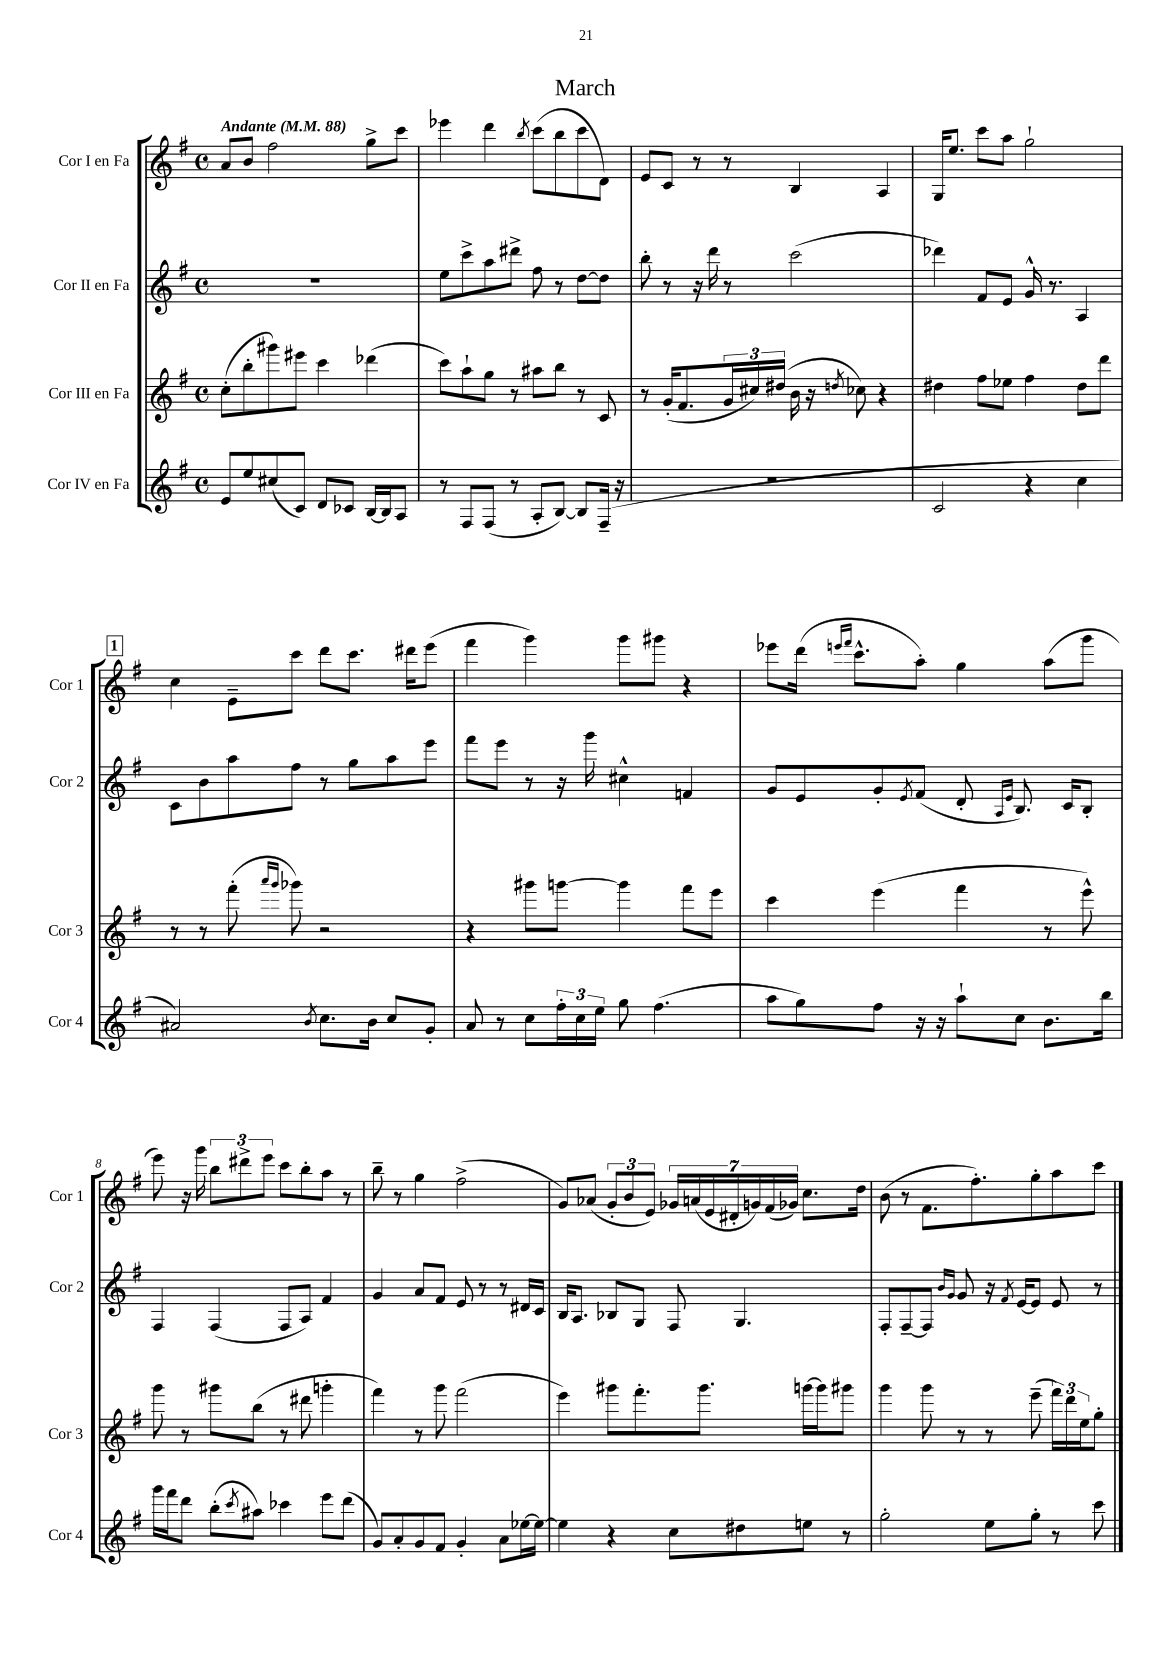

**kern	**kern	**kern	**kern
*part4	*part3	*part2	*part1
*staff4	*staff3	*staff2	*staff1
*I"Cor IV en Fa	*I"Cor III en Fa	*I"Cor II en Fa	*I"Cor I en Fa
*I'Cor 4	*I'Cor 3	*I'Cor 2	*I'Cor 1
*clefG2	*clefG2	*clefG2	*clefG2
*k[f#]	*k[f#]	*k[f#]	*k[f#]
*M4/4	*M4/4	*M4/4	*M4/4
*met(c)	*met(c)	*met(c)	*met(c)
*MM88	*MM88	*MM88	*MM88
=1	=1	=1	=1
!	!	!	!LO:TX:a:B:t=Andante
8e/L	(8cc'\L	1r	8a/L
8ee/	8bb'\	.	8b/J
(8cc#X/	8ggg#X\)	.	2ff#\
8c/J)	8eee#X\J	.	.
8d/L	4ccc\	.	.
8c-X/J	.	.	.
[16B/LL	(4ddd-X\	.	8gg^\L
16B/J]	.	.	.
8A/J	.	.	8ccc\J
=2	=2	=2	=2
8r	8ccc\L)	8ee\L	4eee-X\
8F#/L	8aa`\	8ccc^\	.
(8F#/J	8gg\J	8aa\	4ddd\
8r	8r	8ddd#X^\J	.
.	.	.	8qbb/
8A'/L	8aa#X\L	8ff#\	(8ccc\L
[8B/J)	8bb\J	8r	8bb\
8B/L]	8r	[8dd\L	8ccc\
(16F#~/Jk	8c/	8dd\J]	8d\J)
16r	.	.	.
=3	=3	=3	=3
1r	8r	8bb'\	8e/L
.	(16g'/KL	8r	8c/J
.	8.f#/	.	.
.	.	16r	8r
.	.	16ddd\	.
.	24g/L	8r	8r
.	24cc#X/)	.	.
.	(24dd#X/JJ	.	.
.	16b\	(2ccc\	4B/
.	16r	.	.
.	8qddn/	.	.
.	8cc-X\)	.	.
.	4r	.	4A/
=4	=4	=4	=4
2c/	4dd#X\	4ddd-X\)	16G/KL
.	.	.	8.ee/J
.	8ff#\L	8f#/L	8ccc\L
.	8ee-X\J	8e/J	8aa\J
4r	4ff#\	16g^^/	2gg`\
.	.	8.r	.
4cc\	8dd#\L	4A/	.
.	8ddd\J	.	.
!!LO:LB:g=z
!!LO:REH:place=s1:t=1
=5	=5	=5	=5
2a#X/)	8r	8c\L	4cc\
.	8r	8b\	.
.	(8fff#'\	8aa\	8e~\L
.	16qqaaa/LL	.	.
.	16qqggg/JJ	.	.
.	8ggg-X\)	8ff#\J	8ccc\J
8qb/	.	.	.
8.cc\L	2r	8r	8ddd\L
.	.	8gg\L	8.ccc\J
16b\Jk	.	.	.
8cc/L	.	8aa\	.
.	.	.	16ddd#X\KL
8g'/J	.	8eee\J	(8eee\J
=6	=6	=6	=6
8a/	4r	8fff#\L	4fff#\
8r	.	8eee\J	.
8cc\L	8ggg#X\L	8r	4ggg\)
24ff#'\L	[8gggn\J	16r	.
24cc\	.	.	.
.	.	16ggg\	.
24ee\JJ	.	.	.
8gg\	4ggg\]	4cc#X^^\	8ggg\L
(4.ff#\	.	.	8ggg#X\J
.	8fff#\L	4fn/	4r
.	8eee\J	.	.
=7	=7	=7	=7
8aa\L	4ccc\	8g/L	8eee-X\L
8gg\)	.	8e/	(16ddd\Jk
.	.	.	16qqeeen/LL
.	.	.	16qqfff#/JJ
.	.	.	8.ccc^^\L
8ff#\J	(4eee\	8g'/	.
.	.	8qe/	.
16r	.	(8f#/J	8aa'\J)
16r	.	.	.
8aa`\L	4fff#\	8d'/	4gg\
.	.	16qqA/LL	.
.	.	16qqe/JJ	.
8cc\J	.	8.B/)	.
8.b\L	8r	.	(8aa\L
.	.	16c/KL	.
.	8eee^^\)	8B'/J	8ggg\J
16bb\Jk	.	.	.
!!LO:LB:g=z
=8	=8	=8	=8
16ggg\LL	8ggg\	4F#/	8eee\)
16fff#\J	.	.	.
8ddd\J	8r	.	16r
.	.	.	16ggg\
(8bb'\L	8ggg#X\L	(4F#/	12bb\L
.	.	.	12ddd#X^\
8qccc/	.	.	.
8aa#X\J)	(8bb\J	.	.
.	.	.	12eee\J
4ccc-X\	8r	8F#/L	8ccc\L
.	8ddd#X\	8A/J)	8bb'\
8eee\L	4gggn'\	4f#/	8aa\J
(8ddd\J	.	.	8r
=9	=9	=9	=9
8g/L)	4fff#\)	4g/	8bb~\
8a'/	.	.	8r
8g/	8r	8a/L	4gg\
8f#/J	8ggg\	8f#/J	.
4g'/	(2fff#\	8e/	(2ff#^\
.	.	8r	.
8a\L	.	8r	.
[16ee-X\L	.	16d#X/LL	.
16ee-\JJ_	.	16c/JJ	.
=10	=10	=10	=10
4ee-\]	4eee\)	16B/KL	8g/L)
.	.	8.A/J	.
.	.	.	(8a-X/J
4r	8ggg#X\L	8B-X/L	12g'/L
.	.	.	12b/
.	8.fff#'\	8G/J	.
.	.	.	12e/J)
8cc\L	.	8F#/	28g-X/LL
.	.	.	(28an/
.	8.ggg#\J	.	.
.	.	.	28e/
.	.	.	28d#X'/
8dd#X\	.	4.G/	.
.	.	.	28gn/)
.	.	.	(28f#/
.	.	.	28g-X/JJ)
8een\J	[16gggn\LL	.	8.cc\L
.	16ggg\J]	.	.
8r	8ggg#X\J	.	.
.	.	.	16dd\Jk
=11	=11	=11	=11
2gg'\	4ggg\	8F#'/L	(8b\
.	.	[8F#~/	8r
.	8ggg\	8F#/J]	8.f#\L
.	.	16qqb/LL	.
.	.	16qqg/JJ	.
.	8r	8g/	.
.	.	.	8.ff#'\)
8ee\L	8r	16r	.
.	.	8qf#/	.
.	.	[16e/KL	.
8gg'\J	(8eee~\	8e/J]	8gg'\
8r	24fff#\LL)	8e/	8aa\
.	24ddd\	.	.
.	24ee\J	.	.
8ccc\	8gg'\J	8r	8ccc\J
==	==	==	==
*-	*-	*-	*-
